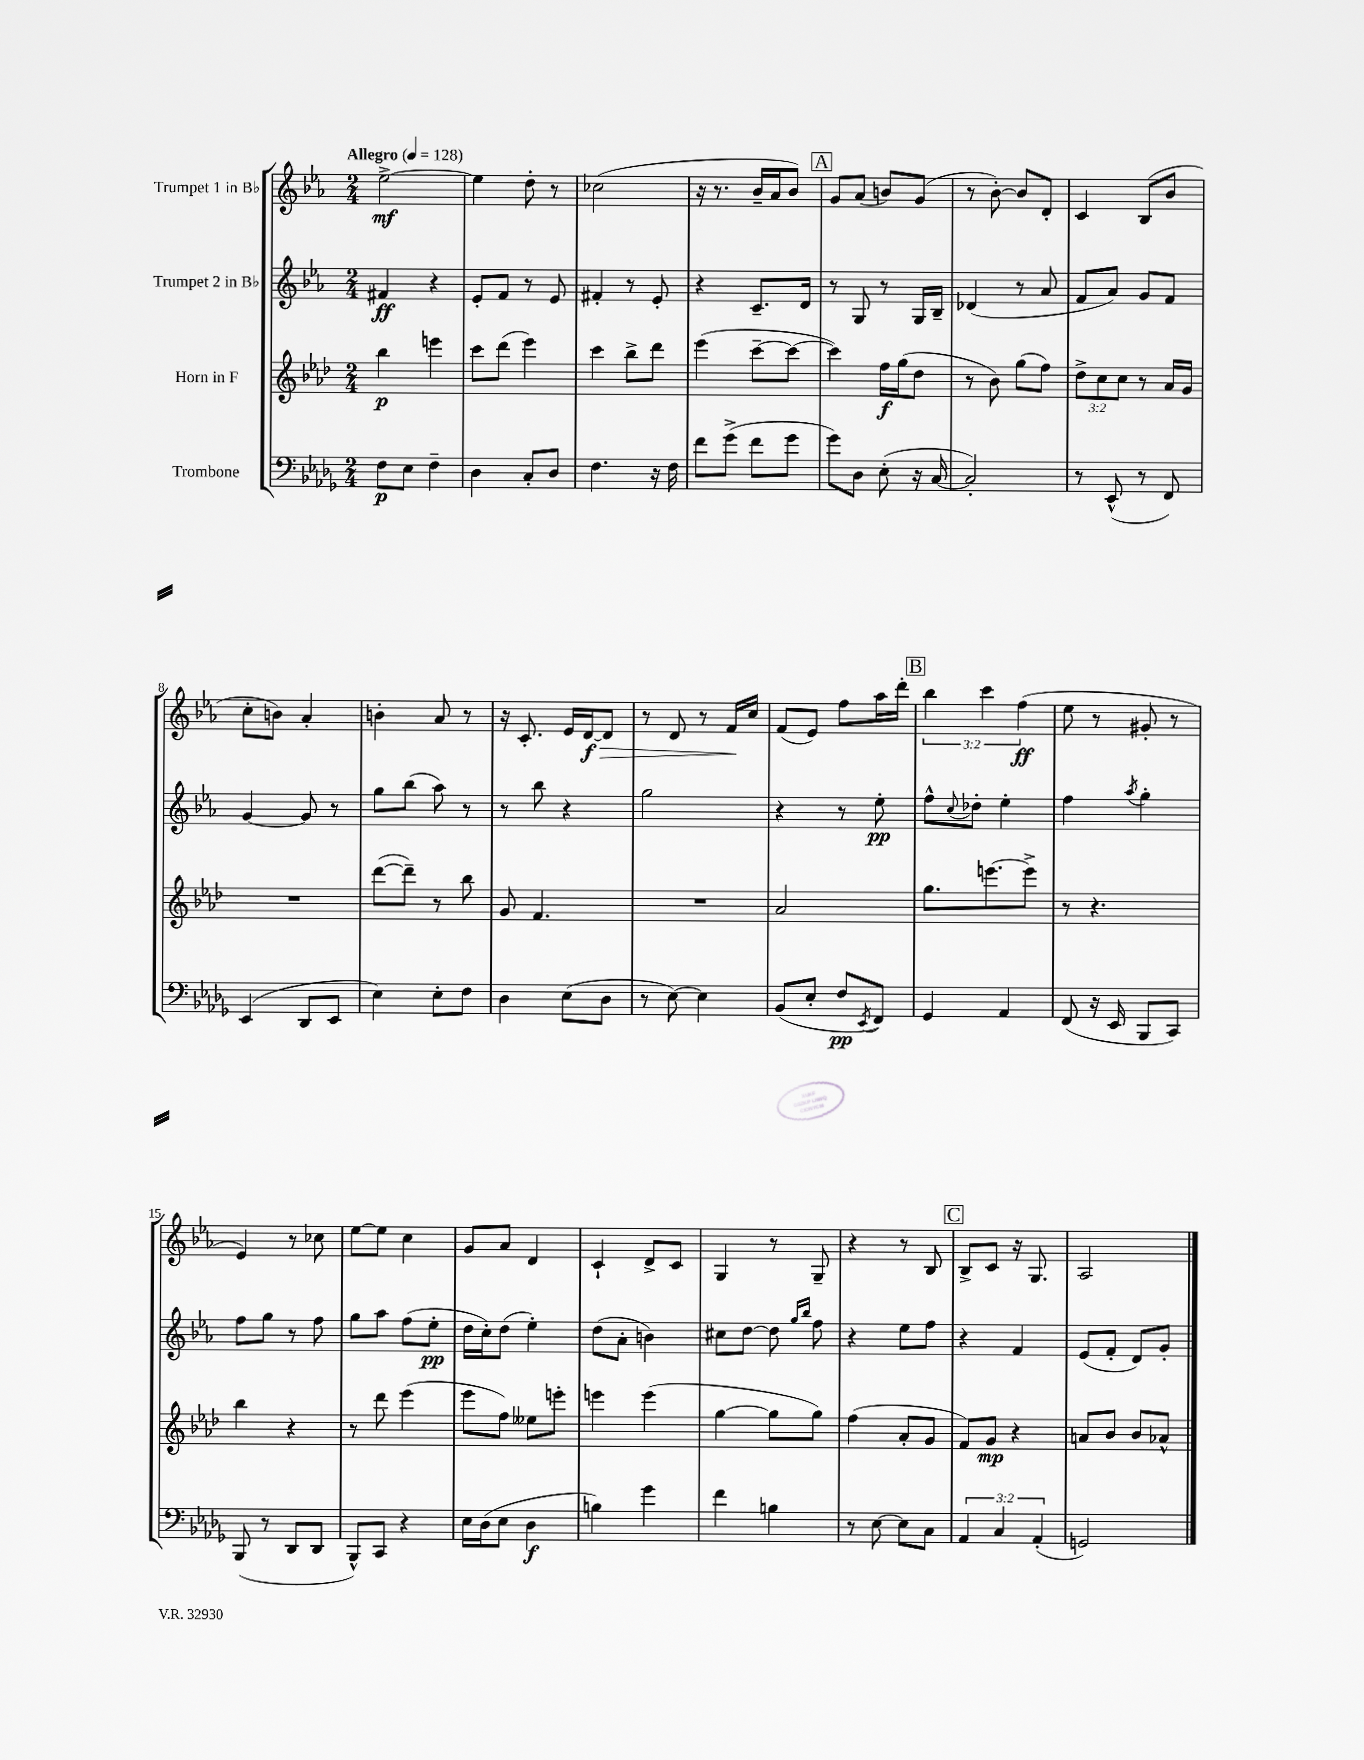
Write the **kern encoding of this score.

**kern	**kern	**kern	**kern
*staff4	*staff3	*staff2	*staff1
*clefF4	*clefG2	*clefG2	*clefG2
*k[b-e-a-d-g-]	*k[b-e-a-d-]	*k[b-e-a-]	*k[b-e-a-]
*M2/4	*M2/4	*M2/4	*M2/4
*MM128	*MM128	*MM128	*MM128
8F	4bb-	4f#	[2ee-^
8E-	.	.	.
4F~	4eee	4r	.
=	=	=	=
4D-	8ccc	8e-'	4ee-]
.	(8ddd-	8f	.
8C'	4eee-)	8r	8dd'
8D-	.	8e-	8r
=	=	=	=
4.F	4ccc	4f#'	(2cc-
.	8bb-^	8r	.
16r	8ddd-	8e-'	.
16F	.	.	.
=	=	=	=
8f	(4eee-	4r	16r
.	.	.	8.r
(8g-^	.	.	.
8f	[8ccc~	8.c~	16b-~
.	.	.	16a-
8g-	8ccc_	.	8b-)
.	.	16d	.
=	=	=	=
8g-)	4ccc])	8r	8g
8D-	.	8G	(8a-
(8E-'	16ff	8r	8b)
.	(16gg	.	.
16r	8dd-	16G	(8g
[16C	.	16B-~	.
=	=	=	=
2C'])	8r	(4d-	8r
.	8b-)	.	[8b-')
.	(8gg	8r	8b-]
.	8ff)	8a-	8d'
=	=	=	=
8r	12dd-^	8f	4c
.	12cc	.	.
(8EE-^^	.	8a-)	.
.	12cc	.	.
8r	8r	8g	(8B-
8FF)	16a-	8f	8b-
.	16g	.	.
=	=	=	=
(4EE-	2r	[4g	8cc'
.	.	.	8b)
8DD-	.	8g]	4a-'
8EE-	.	8r	.
=	=	=	=
4E-)	([8ddd-	8gg	4b'
.	8ddd-~])	(8bb-	.
8E-'	8r	8aa-)	8a-
8F	8bb-	8r	8r
=	=	=	=
4D-	8g	8r	16r
.	.	.	8.c'
.	4.f	8bb-	.
(8E-	.	4r	16e-
.	.	.	[16d
8D-	.	.	8d]
=	=	=	=
8r	2r	2gg	8r
[8E-)	.	.	8d
4E-]	.	.	8r
.	.	.	16f
.	.	.	16cc
=	=	=	=
(8BB-	2a-	4r	(8f
8E-'	.	.	8e-)
8F	.	8r	8ff
8qEE-	.	.	.
8FF)	.	8ee-'	16aa-
.	.	.	16ddd'
=	=	=	=
4GG-	8.gg	8ff^^	6bb-
.	.	8qqcc	.
.	.	8dd-'	.
.	.	.	6ccc
.	[8.eee	.	.
4AA-	.	4ee-'	.
.	.	.	(6ff
.	8eee^]	.	.
=	=	=	=
(8FF	8r	4ff	8ee-
16r	4.r	.	8r
16EE-	.	.	.
.	.	8qaa-	.
8BBB-	.	4gg'	8g#'
8CC)	.	.	8r
=	=	=	=
(8BBB-	4bb-	8ff	4e-)
8r	.	8gg	.
8DD-	4r	8r	8r
8DD-	.	8ff	8cc-
=	=	=	=
8BBB-^^)	8r	8gg	[8ee-
8CC	8ddd-	8aa-	8ee-]
4r	(4eee-	(8ff	4cc
.	.	8ee-'	.
=	=	=	=
16E-	8eee-	16dd	8g
(16D-	.	16cc')	.
8E-	8ff)	(8dd	8a-
4D-	8ee--	4ee-')	4d
.	8eee'	.	.
=	=	=	=
4B)	4eee	(8dd	4c`
.	.	8a-'	.
4g-	(4eee	4b)	8d^
.	.	.	8c
=	=	=	=
4f	[4gg	8cc#	4G
.	.	[8dd	.
4B	8gg]	8dd]	8r
.	.	16qqgg	.
.	.	16qqbb-	.
.	8gg)	8ff	8G~
=	=	=	=
8r	(4ff	4r	4r
[8E-	.	.	.
8E-]	8a-'	8ee-	8r
8C	8g	8ff	8B-
=	=	=	=
6AA-	8f)	4r	8B-^
.	8g	.	8c
6C	.	.	.
.	4r	4f	16r
.	.	.	8.G
(6AA-'	.	.	.
=	=	=	=
2GG)	8a	(8e-	2A-
.	8b-	8f'	.
.	8b-	8d)	.
.	8a-^^	8g'	.
==	==	==	==
*-	*-	*-	*-
